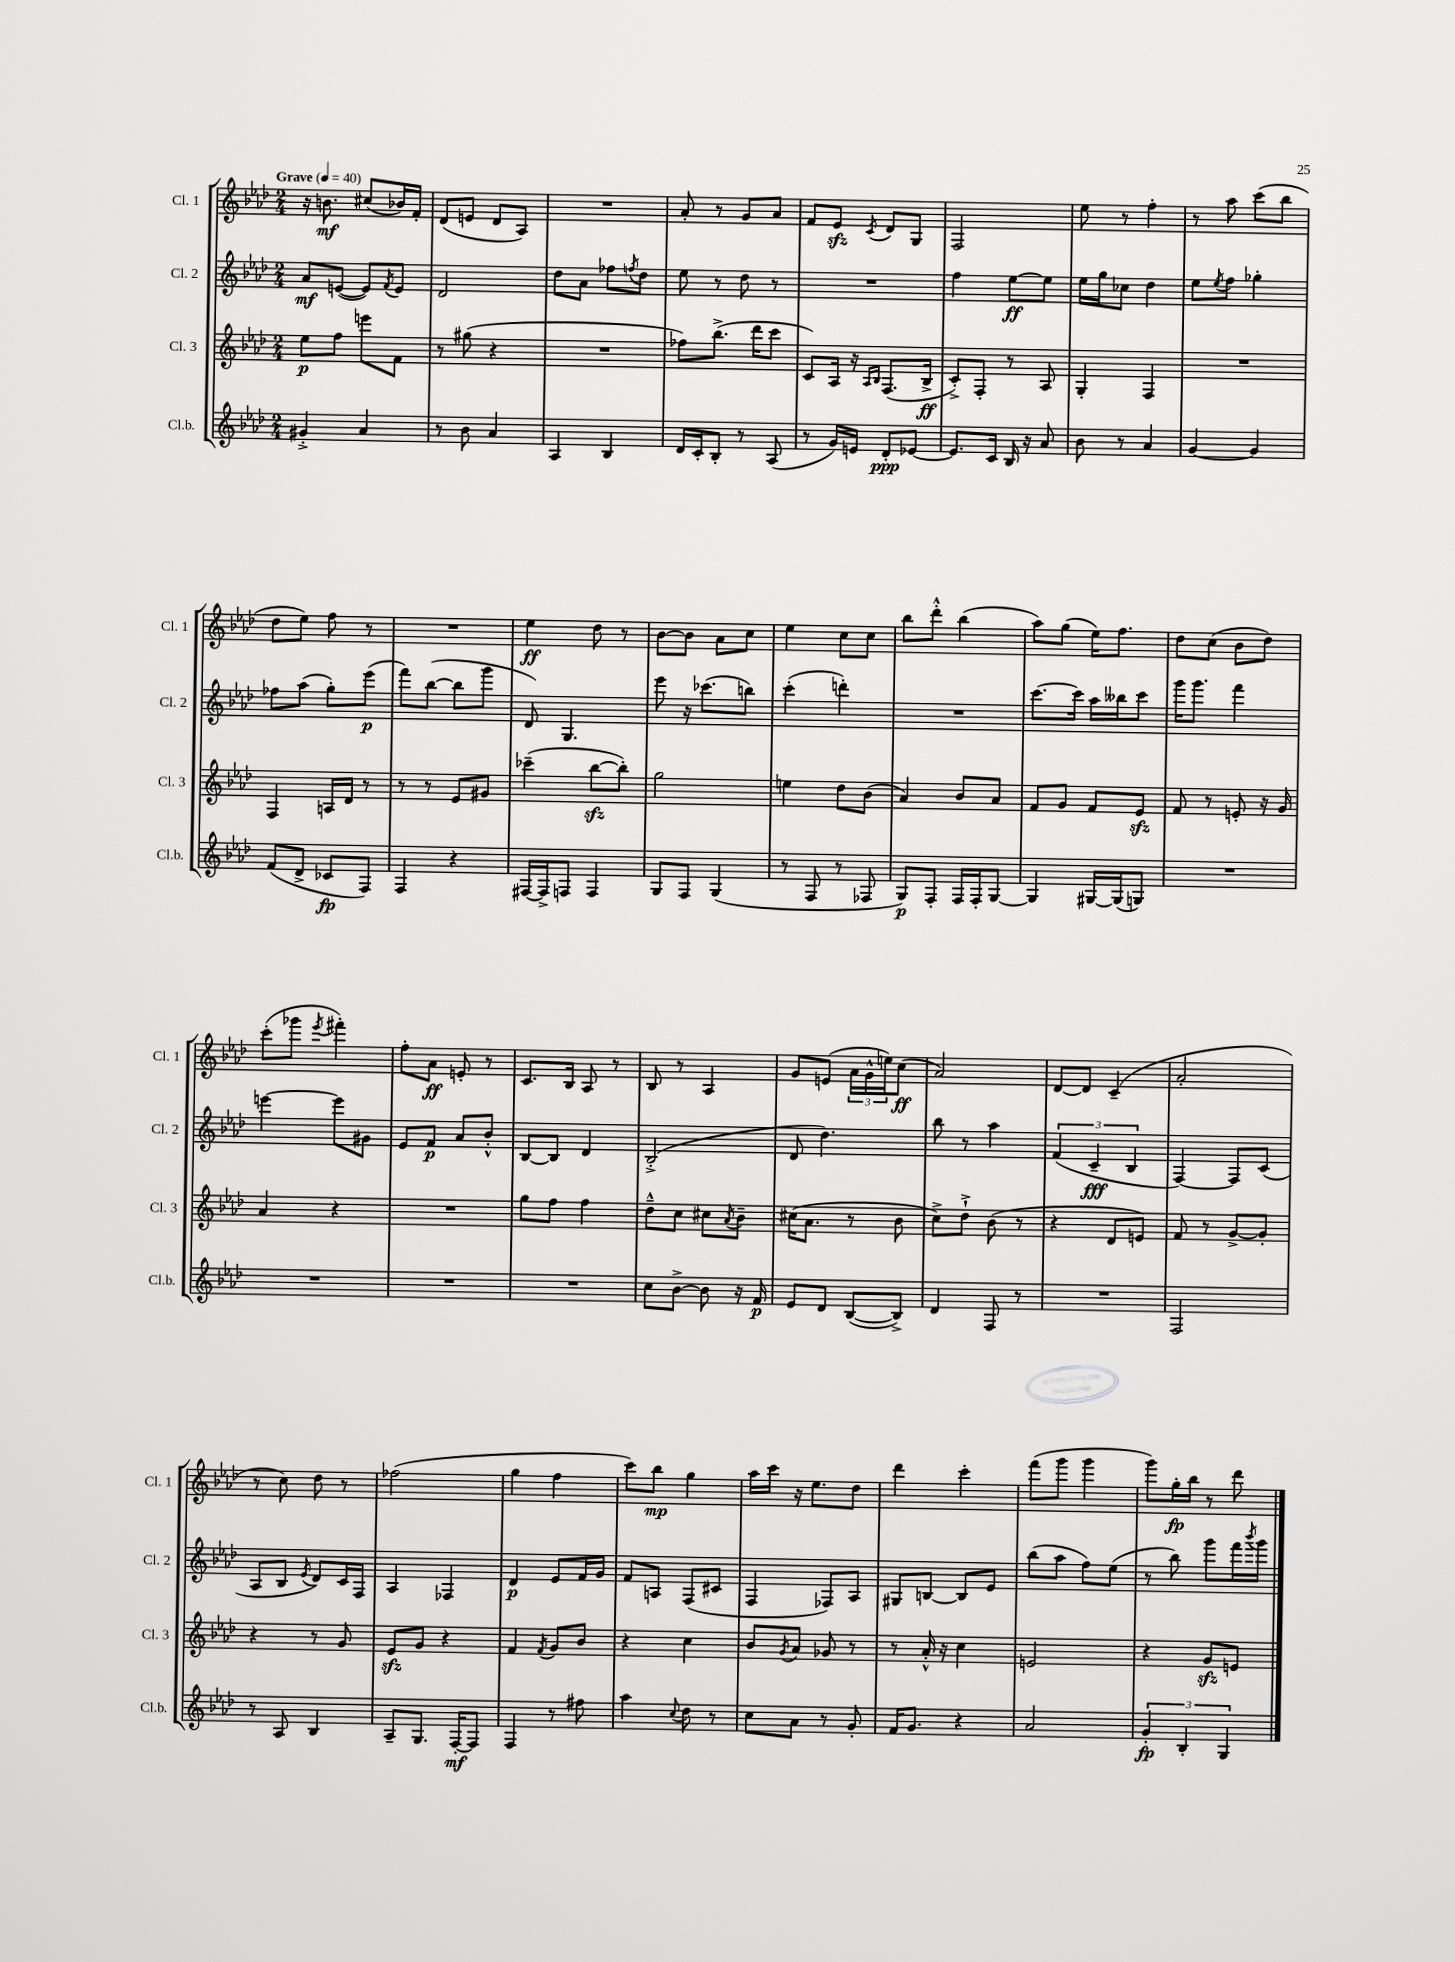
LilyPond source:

<<
\new StaffGroup <<
\new Staff = "s0" \with { instrumentName = "Cl. 1" shortInstrumentName = "Cl. 1" } {
    \clef treble \key aes \major \numericTimeSignature \time 2/4 \tempo "Grave" 4 = 40
    r16 b'8.\mf cis''8( bes'16) f'16-. |
    des'8( e'8 des'8 aes8) |
    R2 |
    aes'8-. r8 g'8 aes'8 |
    f'8 ees'8\sfz \acciaccatura { c'8 } des'8 g8 |
    f2 |
    ees''8 r8 f''4-. |
    r8 aes''8 c'''8( bes''8 |
    des''8 ees''8) f''8 r8 |
    R2 |
    ees''4\ff des''8 r8 |
    bes'8~ bes'8 aes'8 c''8 |
    ees''4 c''8 c''8 |
    bes''8 des'''8-.-^ bes''4( |
    aes''8) g''8( ees''16) f''8. |
    des''8 c''8( bes'8 des''8) |
    c'''8-.( ges'''8 \acciaccatura { ees'''8 } fis'''4-.) |
    f''8-. aes'8\ff e'8-. r8 |
    c'8. bes16 aes8 r8 |
    bes8 r8 aes4 |
    g'8 e'8( \tuplet 3/2 { aes'16 g'16-^ e''16) } c''8\ff( |
    aes'2) |
    des'8~ des'8 c'4--( |
    aes'2-. |
    r8 c''8) des''8 r8 |
    fes''2( |
    g''4 f''4 |
    c'''8) bes''8\mp g''4 |
    aes''16 c'''16 r16 ees''8. des''8 |
    des'''4 c'''4-. |
    f'''8( g'''8 g'''4 |
    g'''8) g''16-.\fp bes''16 r8 des'''8 \bar "|." |
}
\new Staff = "s1" \with { instrumentName = "Cl. 2" shortInstrumentName = "Cl. 2" } {
    \clef treble \key aes \major \numericTimeSignature \time 2/4
    aes'8\mf e'8~( e'8) \acciaccatura { f'8 } e'8 |
    des'2 |
    des''8 aes'8 fes''8 \acciaccatura { f''8 } des''8 |
    ees''8 r8 des''8 r8 |
    R2 |
    f''4 ees''8~\ff ees''8 |
    ees''16 g''16 ces''8 des''4 |
    ees''8 \acciaccatura { ees''8 } f''8 ges''4-. |
    fes''8 aes''8( g''8-.) ees'''8\p( |
    f'''8) bes''8~( bes''8 g'''8 |
    des'8) g4. |
    ees'''8 r16 ces'''8.( b''8) |
    c'''4-.( d'''4-.) |
    R2 |
    c'''8.~ c'''16 aes''16 beses''16 c'''8 |
    g'''16 g'''8. f'''4 |
    e'''4~ e'''8 gis'8 |
    ees'8 f'8\p aes'8 bes'8-.-^ |
    bes8~ bes8 des'4 |
    bes2-.->( |
    des'8 des''4.) |
    bes''8 r8 aes''4 |
    \tuplet 3/2 { f'4( c'4--\fff bes4 } |
    f4~) f8 c'8( |
    aes8 bes8 \acciaccatura { ees'8 } des'8) c'16 f16 |
    aes4 fes4 |
    des'4\p ees'8 f'16 g'16 |
    f'8 a8 f8( cis'8 |
    f4 fes8) aes8 |
    gis8 b8~ b8 ees'8 |
    bes''8( aes''8 f''8) ees''8( |
    r8 bes''8) g'''8 f'''16 \acciaccatura { bes'''8 } g'''16 \bar "|." |
}
\new Staff = "s2" \with { instrumentName = "Cl. 3" shortInstrumentName = "Cl. 3" } {
    \clef treble \key aes \major \numericTimeSignature \time 2/4
    ees''8\p f''8 e'''8 f'8 |
    r8 gis''8( r4 |
    R2 |
    fes''8) bes''8.->( des'''16 c'''8 |
    c'8) aes16 r16 \grace { aes16 bes16 } f8.( bes16->\ff |
    c'8-.->) f8-. r8 aes8 |
    g4-. f4 |
    R2 |
    f4 a16 des'16 r8 |
    r8 r8 ees'8 gis'8 |
    ces'''4--( bes''8~\sfz bes''8-.) |
    g''2 |
    e''4 des''8 bes'8( |
    aes'4) bes'8 aes'8 |
    f'8 g'8 f'8 ees'8\sfz |
    f'8 r8 e'8-. r16 g'16 |
    aes'4 r4 |
    R2 |
    g''8 f''8 f''4 |
    des''8---^ c''8 cis''8 \acciaccatura { aes'8 } bes'8-- |
    cis''16( aes'8. r8 bes'8 |
    c''8->) des''8-!-> bes'8( r8 |
    r4 des'8 e'8) |
    f'8 r8 g'8~-> g'8-. |
    r4 r8 g'8 |
    ees'8\sfz g'8 r4 |
    f'4 \acciaccatura { f'8 } g'8 bes'8 |
    r4 c''4 |
    bes'8 \acciaccatura { g'8 } aes'8 ges'8 r8 |
    r8 aes'16-.-^ r16 c''4 |
    e'2 |
    r4 g'8\sfz e'8 \bar "|." |
}
\new Staff = "s3" \with { instrumentName = "Cl.b." shortInstrumentName = "Cl.b." } {
    \clef treble \key aes \major \numericTimeSignature \time 2/4
    gis'4-.-> aes'4 |
    r8 bes'8 aes'4 |
    aes4 bes4 |
    des'16 c'16-. bes8-. r8 aes8( |
    r8 g'16) e'16 des'8-.\ppp ees'8~ |
    ees'8. c'16 bes16 r16 aes'8 |
    bes'8 r8 aes'4 |
    g'4~ g'4 |
    f'8( des'8-> ces'8\fp f8) |
    f4 r4 |
    fis16~ fis16-> f8 f4 |
    g8 f8 g4( |
    r8 f8 r8 fes8 |
    g8\p) f8-. f16 f16-. g8~ |
    g4 gis16~ gis16( g8) |
    R2 |
    R2 |
    R2 |
    R2 |
    c''8 bes'8~-> bes'8 r16 f'16\p |
    ees'8 des'8 bes8~( bes8->) |
    des'4 f8 r8 |
    R2 |
    f2 |
    r8 aes8 bes4 |
    aes8-- g8. f16~-.\mf f8 |
    f4 r8 fis''8 |
    aes''4 \appoggiatura { c''8 } des''8 r8 |
    c''8 aes'8 r8 g'8-. |
    f'16 g'8. r4 |
    aes'2 |
    \tuplet 3/2 { g'4-.\fp bes4-. g4 } \bar "|." |
}
>>
>>
\layout { \context { \Score \remove "Bar_number_engraver" } }
